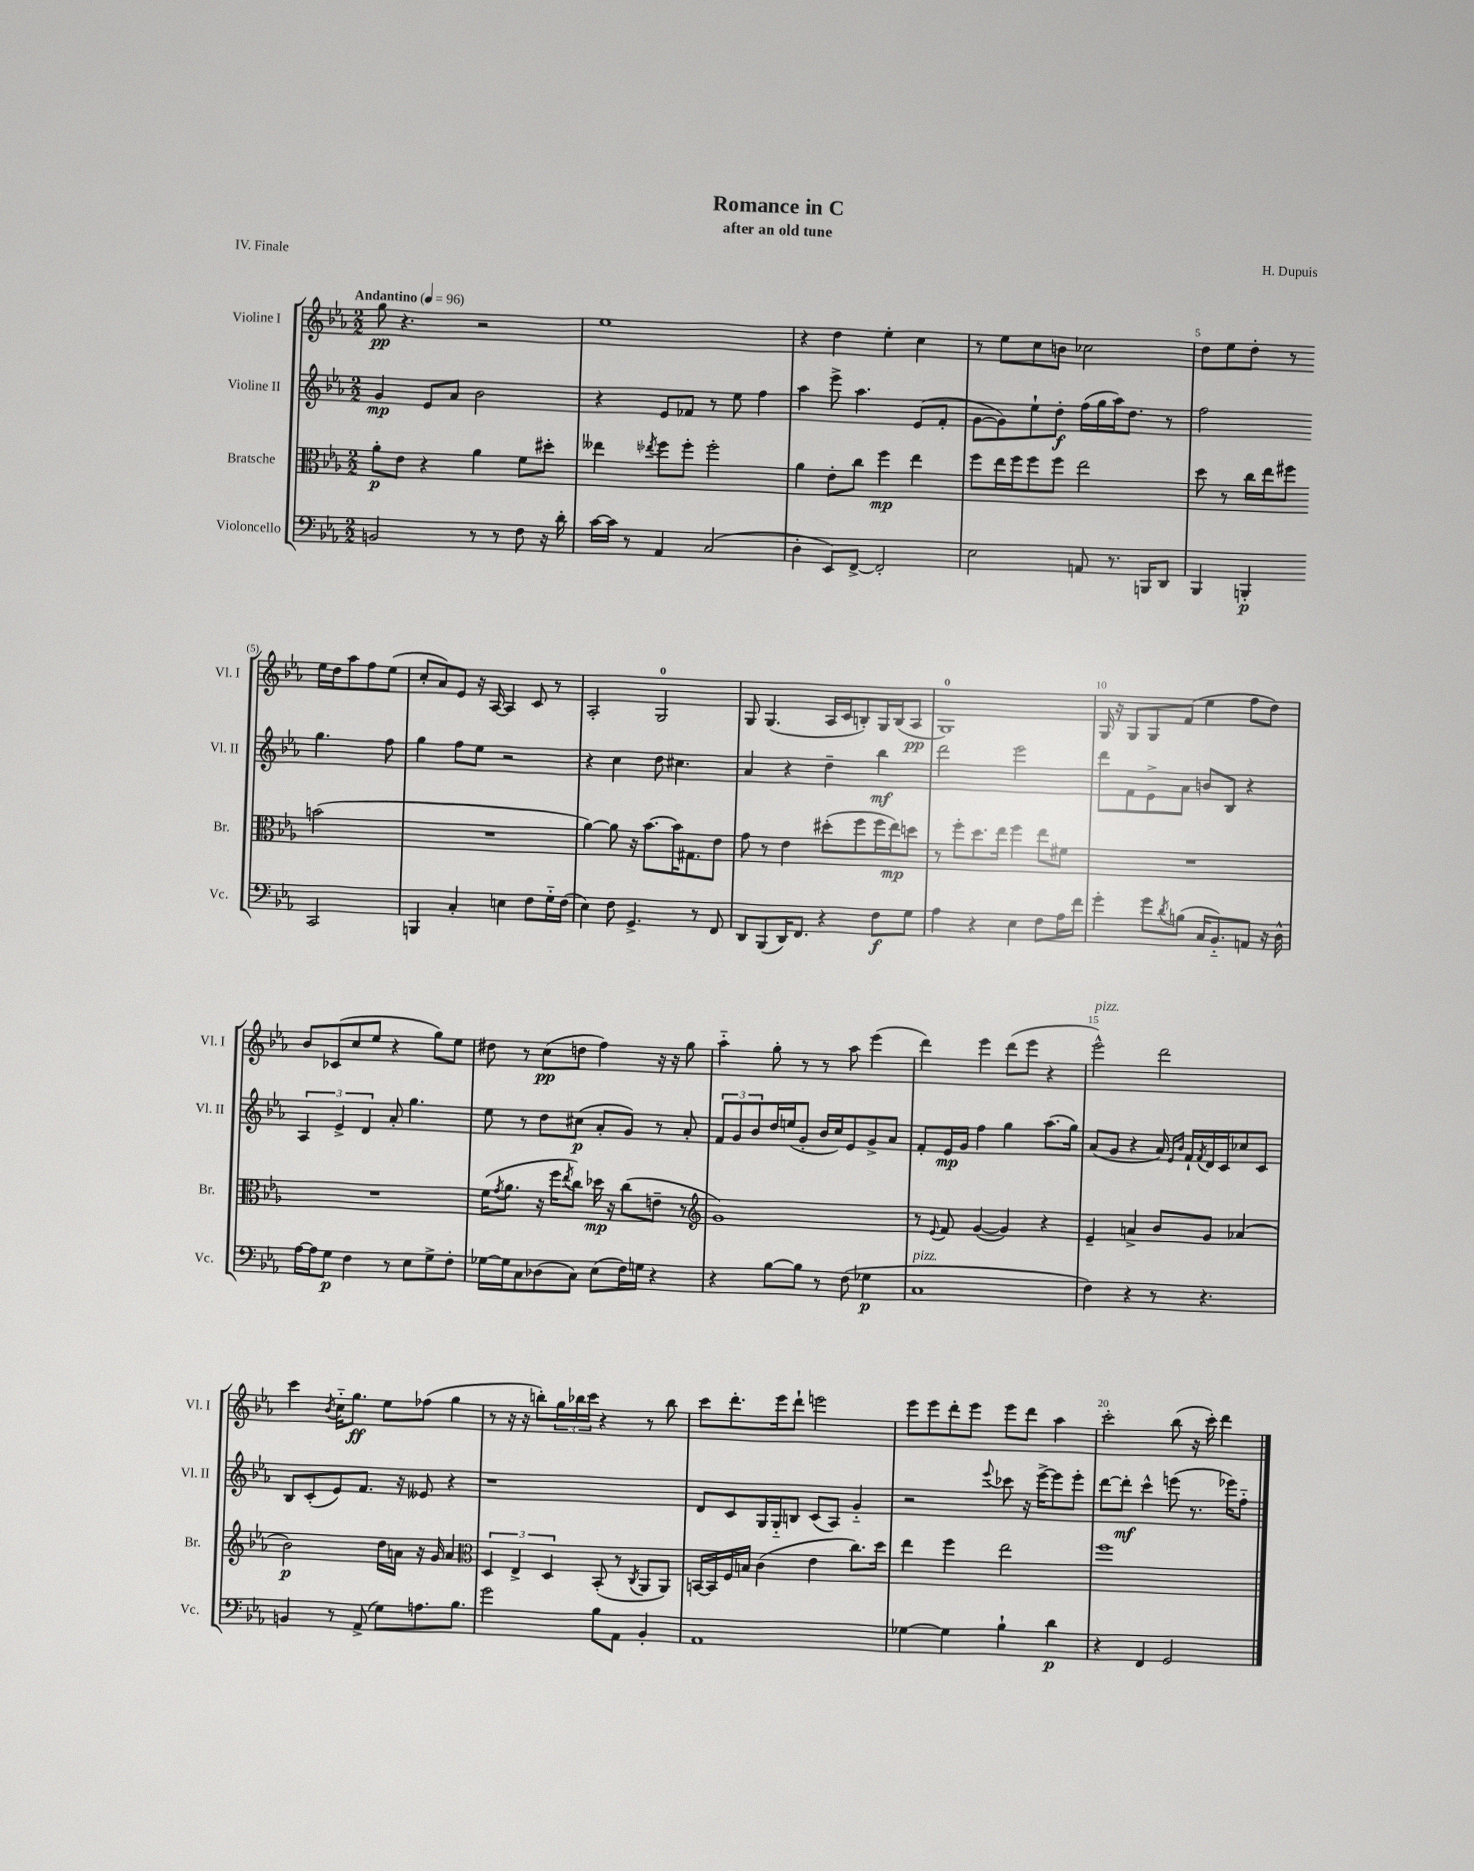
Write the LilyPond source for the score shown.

\header { title = "Romance in C" composer = "H. Dupuis" subtitle = "after an old tune" piece = "IV. Finale" }
<<
\new StaffGroup <<
\new Staff = "s0" \with { instrumentName = "Violine I" shortInstrumentName = "Vl. I" } {
    \clef treble \key ees \major \numericTimeSignature \time 2/2 \tempo "Andantino" 4 = 96
    g''8\pp r4. r2 |
    ees''1 |
    r4 d''4 ees''4-. c''4 |
    r8 ees''8 c''8 b'8 ces''2 |
    d''8 ees''8 d''8-. r8 ees''16 d''16 aes''8 f''8 ees''8( |
    c''8-. aes'8) ees'8 r16 aes16~ aes4 c'8 r8 |
    aes2-. g2-0 |
    g8 g4.( aes16 c'16 b8-.) g16 b16( aes8\pp |
    g1-0) |
    g16 r16 g8 g8 f'8( ees''4 f''8 d''8) |
    bes'8 ces'8( c''8 ees''8 r4 g''8) ees''8 |
    dis''8 r8 c''8\pp( d''8 f''4) r16 r16 g''8 |
    aes''4-_ g''8-. r8 r8 aes''8 ees'''4( |
    d'''4) ees'''4 d'''8( ees'''8 r4 |
    ees'''2-^^\markup { \italic "pizz." }) d'''2 |
    c'''4 \acciaccatura { bes'8 } c''16-_ g''8.\ff ees''8 fes''8( g''4 |
    r8 r16 r16 b''8-.) \tuplet 3/2 { g''16 bes''16 c'''16 } r4 r8 bes''8 |
    c'''8 d'''8.-. ees'''16 d'''8-! e'''2 |
    ees'''8 ees'''8 d'''8-. ees'''8 ees'''8 d'''8 aes''4 |
    c'''2-. bes''8( r16 c'''16-.) d'''4 \bar "|." |
}
\new Staff = "s1" \with { instrumentName = "Violine II" shortInstrumentName = "Vl. II" } {
    \clef treble \key ees \major \numericTimeSignature \time 2/2
    g'4\mp ees'8 aes'8 bes'2 |
    r4 ees'8 fes'8 r8 ees''8 f''4 |
    aes''4 ees'''8-> aes''4. ees'8( f'8-. |
    g'8~ g'8) ees''8-! d''8-.\f f''16( g''16 aes''16) d''8. r8 |
    f''2 g''4. f''8 |
    g''4 f''8 ees''8 r2 |
    r4 c''4 d''8 cis''4. |
    aes'4 r4 d''4-- bes''4\mf |
    d'''2 ees'''2 |
    d'''8 f'8 ees'8-> aes'8 b'8 bes8 r4 |
    \tuplet 3/2 { aes4 ees'4-> d'4 } aes'8-. g''4. |
    ees''8 r8 d''8 cis''8\p( aes'8-. g'8) r8 aes'8-. |
    \tuplet 3/2 { f'8 g'8 bes'8 } d''16 e''16( g'8-. bes'16 c''16) ees'8 g'8-> aes'8 |
    f'8-. ees'16\mp g'16 f''4 g''4 aes''8.( g''16) |
    aes'8( g'8 r4 aes'16) \grace { ees'16 bes'16 } f'16-! \acciaccatura { f'8 } d'16 c'16 ces''8 c'8 |
    bes8 c'8-.( ees'8) f'8. r16 eeses'8 r4 |
    r1 |
    d'8 c'8 g16 g16-_ b8 c'8( aes8) g'4-_ |
    r2 \appoggiatura { ees'''8 } ces'''8 r16 ees'''16~-> ees'''8 ees'''8-. |
    d'''8~ d'''8-.\mf c'''4-^ e'''8( r8. ees'''16) f''8-_ \bar "|." |
}
\new Staff = "s2" \with { instrumentName = "Bratsche" shortInstrumentName = "Br." } {
    \clef alto \key ees \major \numericTimeSignature \time 2/2
    aes'8-.\p ees'8 r4 aes'4 f'8 dis''8-. |
    eeses''4 \acciaccatura { ees''8 } f''8 f''8-. f''2-. |
    aes'4 ees'8-. c''8 f''4\mp ees''4 |
    f''8 ees''16 f''16 f''8 f''8 ees''2 |
    d''8 r8 c''16 ees''16 fis''8 b'2( |
    R1 |
    aes'4~) aes'8 r16 bes'8.~ bes'16 gis8. ees'8 |
    g'8 r8 ees'4 dis''8-.( f''8 f''16 ees''16\mp) d''8 |
    r8 f''8-. d''8. ees''16 f''4 ees''8 fis'8 |
    R1 |
    R1 |
    f'16( \acciaccatura { g'8 } aes'8. r16 f''16 \acciaccatura { ees''8 } c''8) des''16\mp r16 c''8( e'8-- r8 |
    \clef treble g'1) |
    r8 \appoggiatura { ees'8 } f'8 g'4~( g'4) r4 |
    ees'4-- a'4-> bes'8 g'8 aes'4( |
    bes'2\p) d''16 a'16 r16 g'16 a'4 |
    \clef alto \tuplet 3/2 { d4 ees4-> d4 } bes,8-.( r8 \acciaccatura { c8 } aes,8 aes,8) |
    b,16~ b,16 f16 b16 c'4( ees'4 c''8.) d''16 |
    ees''4 f''4 ees''2 |
    f''1 \bar "|." |
}
\new Staff = "s3" \with { instrumentName = "Violoncello" shortInstrumentName = "Vc." } {
    \clef bass \key ees \major \numericTimeSignature \time 2/2
    b,2 r8 r8 f8 r16 d'16-. |
    c'16~ c'16 r8 aes,4 c2( |
    d4-. ees,8) f,8~-> f,2-. |
    ees2 a,8 r8. b,,16 d,8 |
    bes,,4 b,,4-.\p c,2 |
    b,,4 c4-. e4 f8 g16-_ f16( |
    ees4) f8 g,4.-> r8 f,8 |
    d,8 bes,,8( d,16) f,8. r4 f8\f g8 |
    aes4 r4 ees4 f8 aes16 f'16 |
    g'4-. g'8 \acciaccatura { d'8 } b8( c16 bes,8.-_) a,8 r16 d16-^ |
    aes16~ aes16 g8\p f4 r8 ees8 g8-> f8-. |
    ges16~ ges16 c8 des8( c8) ees8( f16) g16 r4 |
    r4 bes8~ bes8 r8 f8( ges4\p |
    c1^\markup { \italic "pizz." } |
    f4) r4 r8 r4. |
    b,4 r8 aes,8->( g8) a8. bes8. |
    g'2 bes8 aes,8 bes,4-. |
    aes,1 |
    ges4~ ges4 bes4-! d'4\p |
    r4 f,4 g,2 \bar "|." |
}
>>
>>
\layout { \context { \Score \override BarNumber.break-visibility = ##(#f #t #t) barNumberVisibility = #(every-nth-bar-number-visible 5) } }
